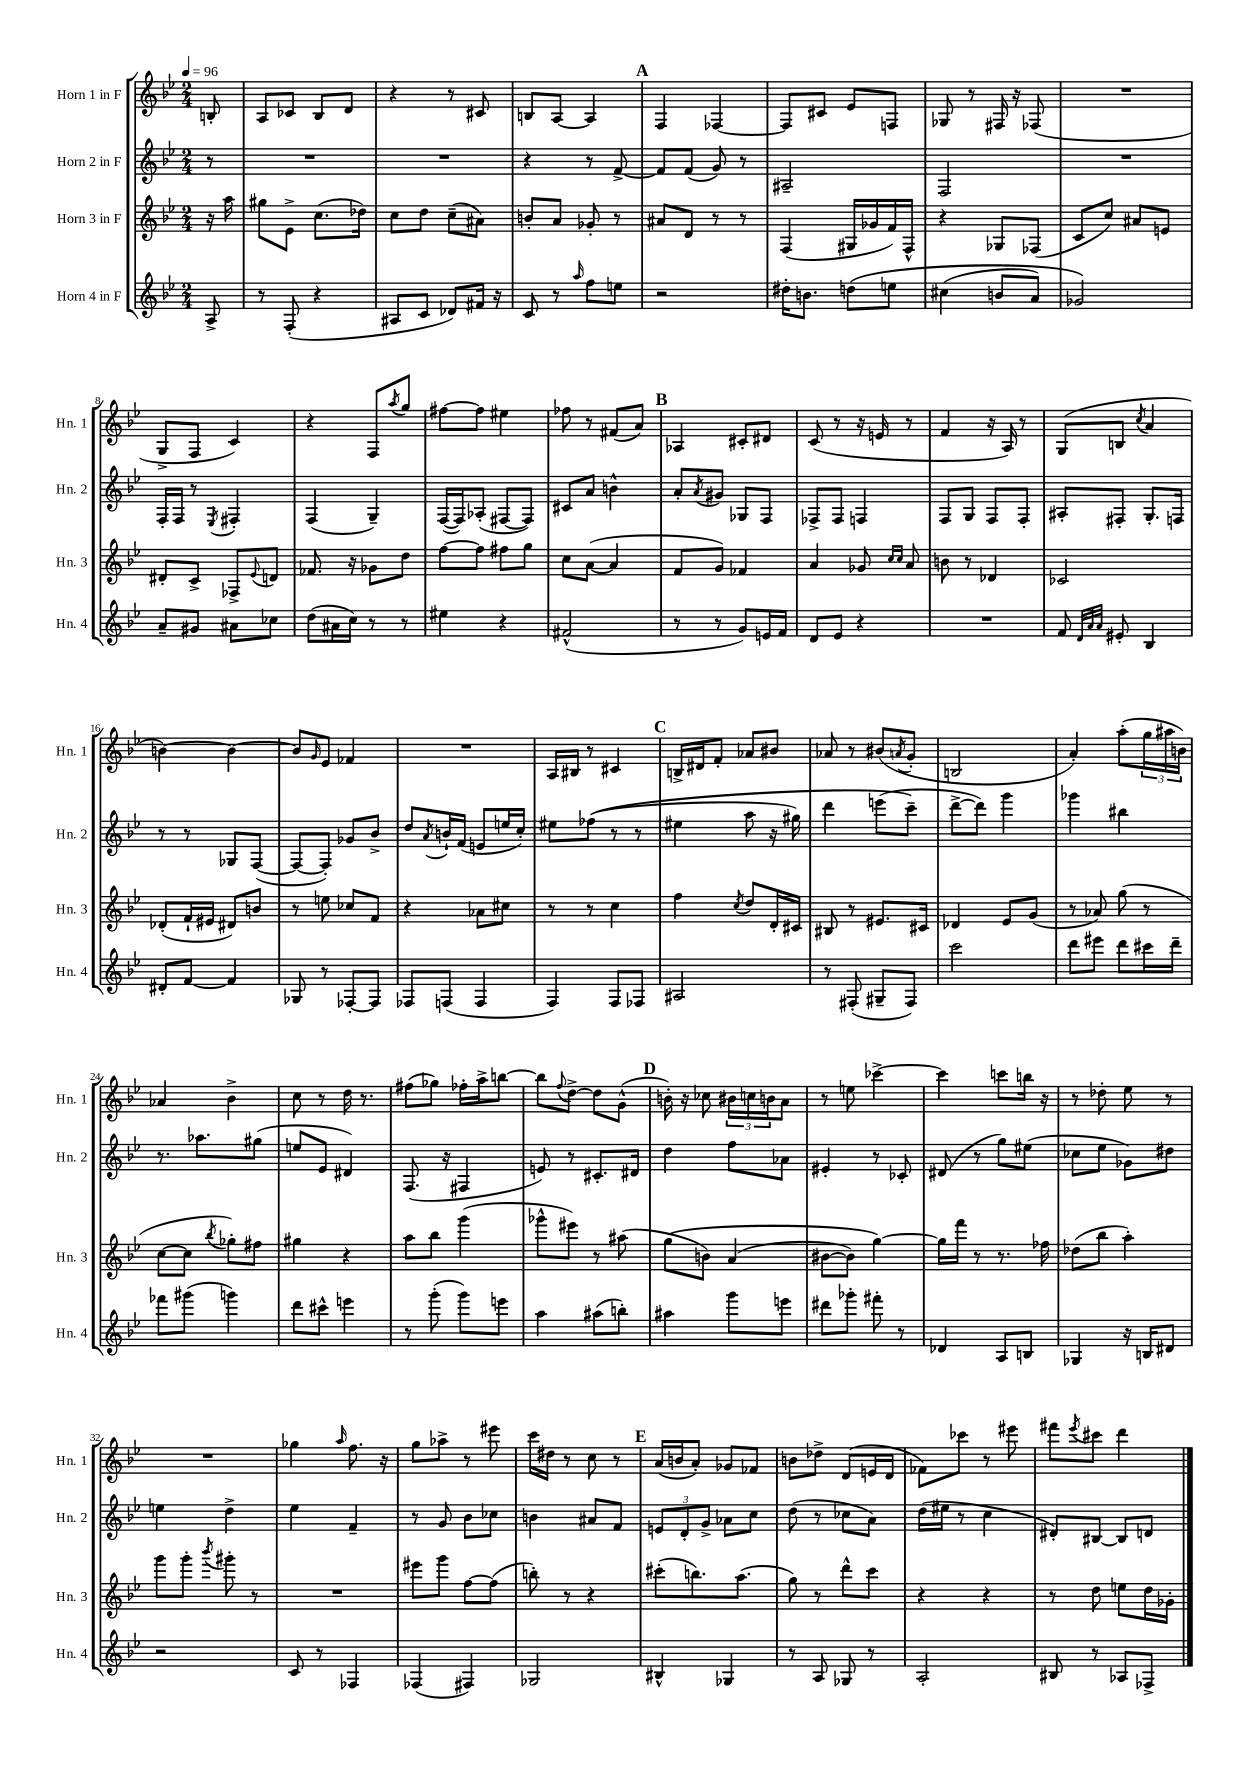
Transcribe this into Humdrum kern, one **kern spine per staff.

**kern	**kern	**kern	**kern
*part4	*part3	*part2	*part1
*staff4	*staff3	*staff2	*staff1
*I"Horn 4 in F	*I"Horn 3 in F	*I"Horn 2 in F	*I"Horn 1 in F
*I'Hn. 4	*I'Hn. 3	*I'Hn. 2	*I'Hn. 1
*clefG2	*clefG2	*clefG2	*clefG2
*k[b-e-]	*k[b-e-]	*k[b-e-]	*k[b-e-]
*M2/4	*M2/4	*M2/4	*M2/4
*MM96	*MM96	*MM96	*MM96
=	=	=	=
8A^/	16r	8r	8Bn'/
.	16aa\	.	.
=1	=1	=1	=1
8r	8gg#X\L	2r	8A/L
(8F'/	8e-^\J	.	8c-X/J
4r	(8.cc\L	.	8B-/L
.	.	.	8d/J
.	16dd-X\Jk)	.	.
=2	=2	=2	=2
8A#X/L	8cc\L	2r	4r
8c/J	8dd\J	.	.
8d-X/L)	(8cc~\L	.	8r
16f#X/Jk	8a#X\J)	.	8c#X/
16r	.	.	.
=3	=3	=3	=3
8c/	8bn'/L	4r	8Bn/L
8r	8a/J	.	[8A/J
16qqaa/	.	.	.
8ff\L	8g-X'/	8r	4A/]
8een\J	8r	[8f^/	.
!!LO:REH:place=s1:t=A
=4	=4	=4	=4
2r	8a#X/L	8f/L]	4F/
.	8d/J	(8f/J	.
.	8r	8g/)	[4F-X/
.	8r	8r	.
=5	=5	=5	=5
16dd#X'\KL	(4F/	2A#X~/	8F-/L]
8.bn\J	.	.	.
.	.	.	8c#X/J
(8ddn\L	16G#X/LL	.	8e-/L
.	16g-X/	.	.
8een\J	16f/)	.	8Fn/J
.	16F^^/JJ	.	.
=6	=6	=6	=6
(4cc#X\	4r	2F/	8G-X/
.	.	.	8r
8bn/L	8G-X/L	.	16F#X/
.	.	.	16r
8a/J)	(8F-X/J	.	(8F-X/
=7	=7	=7	=7
2g-X/)	8c/L	2r	2r
.	8cc/J)	.	.
.	8a#X/L	.	.
.	8en/J	.	.
!!LO:LB:g=z
=8	=8	=8	=8
8a~/L	8d#X'/L	16F'/LL	8G^/L
.	.	16F/JJ	.
8g#X/J	8c^/J	8r	8F/J
.	.	8qE-/	.
8a#X\L	8F-X^/L	4F#X'/	4c/)
.	8qqe-/	.	.
8cc-X\J	8dn/J	.	.
=9	=9	=9	=9
(8dd\L	8.f-X/	(4F/	4r
16a#X\L	.	.	.
16cc\JJ)	16r	.	.
8r	8g-X\L	4G~/)	8F/L
.	.	.	8qaa/
8r	8dd\J	.	8gg/J
=10	=10	=10	=10
4ee#X\	[8ff\L	([16F/LL	[8ff#X\L
.	.	16F/J])	.
.	8ff\J]	(8A-X'/J	8ff#\J]
4r	8ff#X\L	[8F#X/L	4ee#X\
.	8gg\J	8F#/J])	.
=11	=11	=11	=11
(2f#X^^/	8cc\L	8c#X/L	8ff-X\
.	([8a\J	8a/J	8r
.	4a/]	4bn^^\	(8f#X/L
.	.	.	8a/J)
!!LO:REH:place=s1:t=B
=12	=12	=12	=12
8r	8f/L	8a'/L	4A-X/
.	.	8qa/	.
8r	8g/J)	8g#X/J	.
8g/L)	4f-X/	8G-X/L	8c#X'/L
16en/L	.	8F/J	8d#X/J
16f/JJ	.	.	.
=13	=13	=13	=13
8d/L	4a/	8F-X^/L	(8c/
8e-/J	.	8F-/J	8r
4r	8g-X/	4Fn/	16r
.	.	.	16en/
.	16qqcc/LL	.	.
.	16qqcc/JJ	.	.
.	8a/	.	8r
=14	=14	=14	=14
2r	8bn\	8F/L	4f/
.	8r	8G/J	.
.	4d-X/	8F/L	16r
.	.	.	16A/)
.	.	8F'/J	8r
=15	=15	=15	=15
8f/	2c-X/	8A#X'/L	(8G/L
32qqd/LLL	.	.	.
32qqa/	.	.	.
32qqa/JJJ	.	.	.
8e#X'/	.	8F#X'/J	8Bn/J
.	.	.	8qcc/
4B-/	.	8.G'/L	4a/
.	.	16Fn/Jk	.
!!LO:LB:g=z
=16	=16	=16	=16
8d#X'/L	(8d-X'/L	8r	[4bn\)
[8f/J	16f`/L	8r	.
.	16e#X/JJ	.	.
4f/]	8d#X/L)	8G-X/L	4b\_
.	8bn/J	([8F/J	.
=17	=17	=17	=17
8G-X/	8r	8F/L_	8b/L]
.	.	.	16qqg/
8r	8een\	8F'/J])	8e-/J
[8F-X'/L	8cc-X/L	8g-X/L	4f-X/
8F-/J]	8f/J	8b-^/J	.
=18	=18	=18	=18
8F-X/L	4r	8dd/L	2r
.	.	8qa/	.
(8Fn/J	.	16bn`/L	.
.	.	(16f/JJ	.
4F/	8a-X\L	8en/L	.
.	8cc#X\J	16een/L	.
.	.	16cc'/JJ)	.
=19	=19	=19	=19
4F/)	8r	8ee#X\L	16A/LL
.	.	.	16B#X/JJ
.	8r	((8ff-X\J	8r
8F/L	4cc\	8r	4c#X/
8F-X/J	.	8r	.
!!LO:REH:place=s1:t=C
=20	=20	=20	=20
2A#X/	4ff\	4ee#X\	16Bn^/LL
.	.	.	16d#X/J
.	.	.	8f'/J
.	8qcc/	.	.
.	8dd/L	8aa\	8a-X/L
.	16d'/L	16r	8b#X/J
.	16c#X/JJ	16gg#X\)	.
=21	=21	=21	=21
8r	8B#X/	4ddd\	8a-X/
(8F#X'/	8r	.	8r
8G#X~/L	8.e#X/L	(8eeen\L	(8b#X/L
.	.	.	8qan/
8F#/J)	.	8ccc~\J)	8g'/J
.	16c#X/Jk	.	.
=22	=22	=22	=22
2ccc\	4d-X/	[8ddd^\L	2Bn/
.	.	8ddd\J])	.
.	8e-/L	4ggg\	.
.	(8g/J	.	.
=23	=23	=23	=23
8ddd\L	8r	4ggg-X\	4a'/)
8eee#X\J	8a-X/)	.	.
8ddd\L	(8gg\	4bb#X\	(8aa'\L
16ccc#X\L	8r	.	24gg\L
.	.	.	24aa#X\
16ddd~\JJ	.	.	.
.	.	.	24bn\JJ)
!!LO:LB:g=z
=24	=24	=24	=24
8fff-X\L	[8cc\L	8.r	4a-X/
(8ggg#X\J	8cc\J]	.	.
.	.	8.aa-X\L	.
.	8qbb-/	.	.
4gggn\)	8gg-X'\L)	.	4b-^\
.	8ff#X\J	(8gg#X\J	.
=25	=25	=25	=25
8ddd\L	4gg#X\	8een/L	8cc\
8ccc#X^^\J	.	8e-/J	8r
4eeen\	4r	4d#X/)	16dd\
.	.	.	8.r
=26	=26	=26	=26
8r	8aa\L	(8.F/	(8ff#X\L
(8ggg'\	8bb-\J	.	8gg-X\J)
.	.	16r	.
8ggg\L)	(4ggg\	4F#X/	16ff-X'\LL
.	.	.	16aa^\J
8eeen\J	.	.	[8bbn\J
=27	=27	=27	=27
4aa\	8ggg-X^^\L	8en/)	8bb\L]
.	.	.	8qqff/
.	8eee#X\J)	8r	[8dd^\J
(8aa#X\L	8r	8.c#X'/L	8dd\L]
8bbn'\J)	(8aa#X\	.	(8g^^\J
.	.	16d#X/Jk	.
!!LO:REH:place=s1:t=D
=28	=28	=28	=28
4aa#X\	(8gg\L	4dd\	16bn'\)
.	.	.	16r
.	8bn\J)	.	8cc-X\
8ggg\L	(4a/	8ff\L	24b#X\LL
.	.	.	24ccn\
.	.	.	24bn\J
8eeen\J	.	8a-X\J	8a\J
=29	=29	=29	=29
8ddd#X\L	[8b#X\L	4e#X'/	8r
8ggg-X'\J	8b#\J])	.	8een\
8fff#X'\	[4gg\)	8r	[4ccc-X^\
8r	.	8c-X'/	.
=30	=30	=30	=30
4d-X/	16gg\LL]	(8d#X/	4ccc-\]
.	16fff\JJ	.	.
.	8r	8r	.
8A/L	8.r	8gg\L)	8cccn\L
8Bn/J	.	(8ee#X\J	16bbn\Jk
.	16ff-X\	.	16r
=31	=31	=31	=31
4G-X/	(8dd-X\L	8cc-X\L	8r
.	8bb-\J	8ee-\J	8dd-X'\
16r	4aa'\)	8g-X\L)	8ee-\
16Bn/KL	.	.	.
8d#X/J	.	8dd#X\J	8r
!!LO:LB:g=z
=32	=32	=32	=32
2r	8ggg\L	4een\	2r
.	8ggg'\J	.	.
.	8qbbb-/	.	.
.	8ggg#X'\	4dd^\	.
.	8r	.	.
=33	=33	=33	=33
8c/	2r	4ee-\	4gg-X\
8r	.	.	.
.	.	.	16qqaa/
4F-X/	.	4f~/	8.ff\
.	.	.	16r
=34	=34	=34	=34
(4F-X/	8eee#X\L	8r	8gg\L
.	8ggg\J	8g/	8aa-X^\J
4F#X/)	[8ff\L	8b-\L	8r
.	(8ff\J]	8cc-X\J	8eee#X\
=35	=35	=35	=35
2G-X/	8bbn'\)	4bn\	16ccc\LL
.	.	.	16dd#X\JJ
.	8r	.	8r
.	4r	8a#X/L	8cc\
.	.	8f/J	8r
!!LO:REH:place=s1:t=E
=36	=36	=36	=36
4B#X^^/	(8ccc#X'\L	12en/L	(16a/LL
.	.	.	16bn/J
.	.	12d'/	.
.	8.bbn\)	.	8a'/J)
.	.	12g^/J	.
4G-X/	.	8a-X\L	8g-X/L
.	(8.aa\J	.	.
.	.	8cc\J	8f-X/J
=37	=37	=37	=37
8r	8gg\)	(8dd\	8bn\L
8A/	8r	8r	8dd-X^\J
8G-X/	8ddd^^\L	8cc-X\L	(8d/L
8r	8ccc\J	8a\J)	16en/L
.	.	.	16d/JJ
=38	=38	=38	=38
2A'/	4r	(16dd\LL	8f-X\L)
.	.	16ee#X\JJ	.
.	.	8r	8ccc-X\J
.	4r	4cc\	8r
.	.	.	8eee#X\
=39	=39	=39	=39
8B#X/	8r	8d#X'/L)	8fff#X\L
.	.	.	8qeee-/
8r	8dd\	[8B#X/J	8ccc#X\J
8A-X/L	8een\L	8B#/L]	4ddd\
8F-X^/J	16dd\L	8dn/J	.
.	16g-X'\JJ	.	.
==	==	==	==
*-	*-	*-	*-
